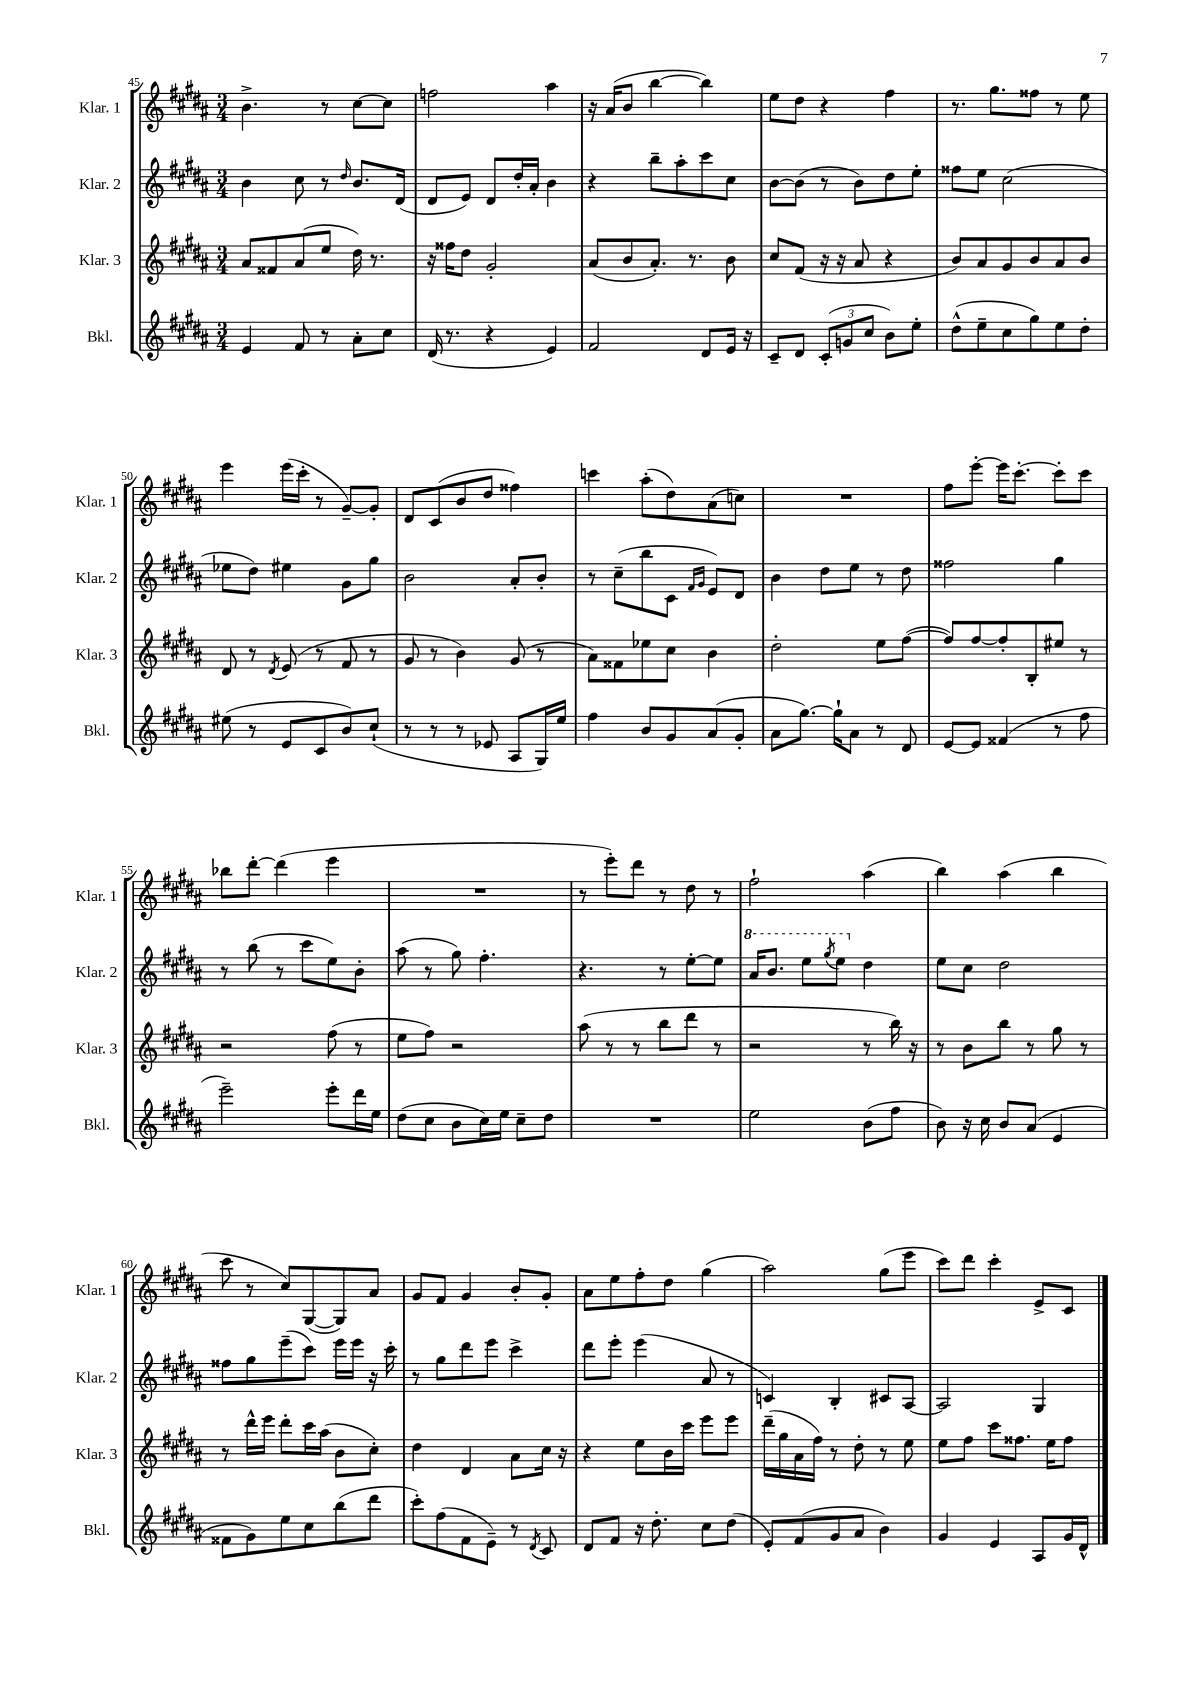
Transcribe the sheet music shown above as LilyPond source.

<<
\new StaffGroup <<
\new Staff = "s0" \with { instrumentName = "Klar. 1" shortInstrumentName = "Klar. 1" } {
    \clef treble \key b \major \numericTimeSignature \time 3/4
    b'4.-> r8 cis''8~ cis''8 |
    f''2 ais''4 |
    r16 ais'16( b'8 b''4~ b''4) |
    e''8 dis''8 r4 fis''4 |
    r8. gis''8. fisis''8 r8 e''8 |
    e'''4 e'''16( cis'''16-. r8 gis'8~--) gis'8-. |
    dis'8 cis'8( b'8 dis''8 fisis''4) |
    c'''4 ais''8-.( dis''8) ais'8( c''8) |
    R2. |
    fis''8 e'''8~-. e'''16 cis'''8.~-. cis'''8-. cis'''8 |
    bes''8 dis'''8~-. dis'''4( e'''4 |
    R2. |
    r8 e'''8-.) dis'''8 r8 dis''8 r8 |
    fis''2-! ais''4( |
    b''4) ais''4( b''4 |
    cis'''8 r8 cis''8) gis8~( gis8) ais'8 |
    gis'8 fis'8 gis'4 b'8-. gis'8-. |
    ais'8 e''8 fis''8-. dis''8 gis''4( |
    ais''2) gis''8( e'''8 |
    cis'''8) dis'''8 cis'''4-. e'8-> cis'8 \bar "|." |
}
\new Staff = "s1" \with { instrumentName = "Klar. 2" shortInstrumentName = "Klar. 2" } {
    \clef treble \key b \major \numericTimeSignature \time 3/4
    b'4 cis''8 r8 \grace { dis''16 } b'8. dis'16( |
    dis'8 e'8) dis'8 dis''16-. ais'16-. b'4 |
    r4 b''8-- ais''8-. cis'''8 cis''8 |
    b'8~ b'8( r8 b'8) dis''8 e''8-. |
    fisis''8 e''8 cis''2( |
    ees''8 dis''8) eis''4 gis'8 gis''8 |
    b'2 ais'8-. b'8-. |
    r8 cis''8--( b''8 cis'8 \grace { fis'16 gis'16 } e'8) dis'8 |
    b'4 dis''8 e''8 r8 dis''8 |
    fisis''2 gis''4 |
    r8 b''8( r8 cis'''8 e''8) b'8-. |
    ais''8( r8 gis''8) fis''4.-. |
    r4. r8 e''8~-. e''8 |
    \ottava #1 ais''16 b''8. e'''8 \acciaccatura { gis'''8 } e'''8 \ottava #0 dis''4 |
    e''8 cis''8 dis''2 |
    fisis''8 gis''8 e'''8--( cis'''8) e'''16 e'''16 r16 cis'''16-. |
    r8 gis''8 dis'''8 e'''8 cis'''4-> |
    dis'''8 e'''8-. e'''4( ais'8 r8 |
    c'4) b4-. cis'8 ais8~ |
    ais2 gis4 \bar "|." |
}
\new Staff = "s2" \with { instrumentName = "Klar. 3" shortInstrumentName = "Klar. 3" } {
    \clef treble \key b \major \numericTimeSignature \time 3/4
    ais'8 fisis'8 ais'8( e''8 dis''16) r8. |
    r16 fisis''16 dis''8 gis'2-. |
    ais'8( b'8 ais'8.-.) r8. b'8 |
    cis''8 fis'8( r16 r16 ais'8 r4 |
    b'8) ais'8 gis'8 b'8 ais'8 b'8 |
    dis'8 r8 \acciaccatura { dis'8 } e'8( r8 fis'8 r8 |
    gis'8 r8 b'4) gis'8( r8 |
    ais'8) fisis'8 ees''8 cis''8 b'4 |
    dis''2-. e''8 fis''8~( |
    fis''8) fis''8~ fis''8-. b8-. eis''8 r8 |
    r2 fis''8( r8 |
    e''8 fis''8) r2 |
    ais''8( r8 r8 b''8 dis'''8 r8 |
    r2 r8 b''16) r16 |
    r8 b'8 b''8 r8 gis''8 r8 |
    r8 dis'''16-^ e'''16 dis'''8-. cis'''16 ais''16( b'8 cis''8-.) |
    dis''4 dis'4 ais'8 cis''16 r16 |
    r4 e''8 b'16 cis'''16 e'''8 e'''8 |
    dis'''16--( gis''16 ais'16 fis''16) r8 dis''8-. r8 e''8 |
    e''8 fis''8 cis'''8 fisis''8. e''16 fisis''8 \bar "|." |
}
\new Staff = "s3" \with { instrumentName = "Bkl." shortInstrumentName = "Bkl." } {
    \clef treble \key b \major \numericTimeSignature \time 3/4
    e'4 fis'8 r8 ais'8-. cis''8 |
    dis'16( r8. r4 e'4) |
    fis'2 dis'8 e'16 r16 |
    cis'8-- dis'8 \tuplet 3/2 { cis'8-.( g'8 cis''8 } b'8) e''8-. |
    dis''8-^( e''8-- cis''8 gis''8) e''8 dis''8-. |
    eis''8( r8 e'8 cis'8 b'8) cis''8-!( |
    r8 r8 r8 ees'8 ais8 gis16) e''16 |
    fis''4 b'8 gis'8 ais'8( gis'8-. |
    ais'8 gis''8.~) gis''16-! ais'8 r8 dis'8 |
    e'8~ e'8 fisis'4( r8 fis''8 |
    e'''2--) e'''8-. dis'''16 e''16 |
    dis''8( cis''8 b'8 cis''16) e''16 cis''8-- dis''8 |
    R2. |
    e''2 b'8( fis''8 |
    b'8) r16 cis''16 b'8 ais'8( e'4 |
    fisis'8 gis'8) e''8 cis''8 b''8( dis'''8 |
    cis'''8-.) fis''8( fis'8 e'8--) r8 \acciaccatura { dis'8 } cis'8 |
    dis'8 fis'8 r16 dis''8.-. cis''8 dis''8( |
    e'8-.) fis'8( gis'8 ais'8 b'4) |
    gis'4 e'4 ais8 gis'16 dis'16-^ \bar "|." |
}
>>
>>
\layout { \context { \Score currentBarNumber = #45 } }
